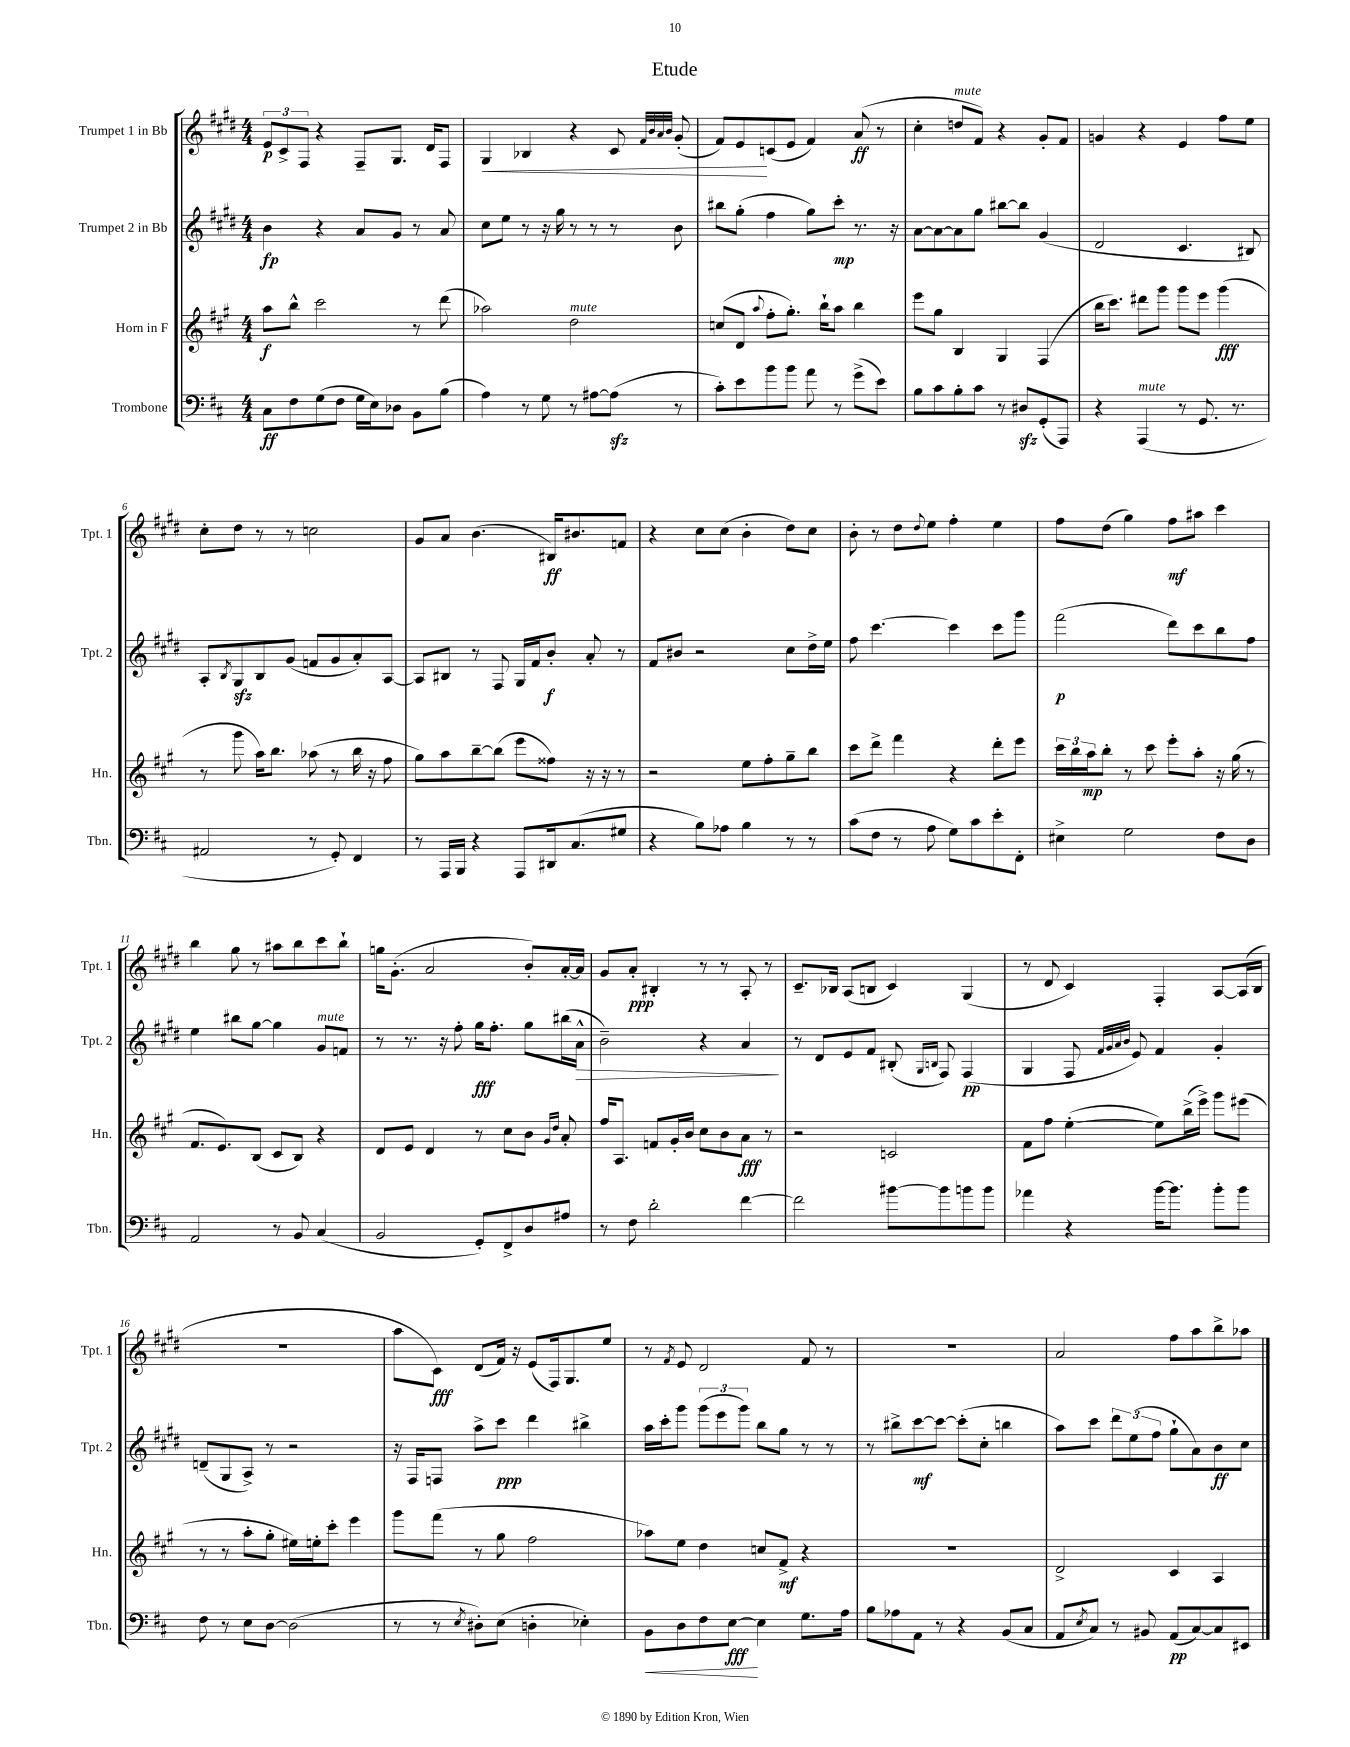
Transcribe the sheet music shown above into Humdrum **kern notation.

**kern	**kern	**kern	**kern
*staff4	*staff3	*staff2	*staff1
*clefF4	*clefG2	*clefG2	*clefG2
*k[f#c#]	*k[f#c#g#]	*k[f#c#g#d#]	*k[f#c#g#d#]
*M4/4	*M4/4	*M4/4	*M4/4
8C#\L	8aa\L	4b\	12e/L
.	.	.	12c#^/
8F#\	8bb^^\J	.	.
.	.	.	12F#/J
(8G\	2ccc#\	4r	4r
8F#\J	.	.	.
16G\LL	.	8a/L	8F#~/L
16E\J)	.	.	.
8D-\J	.	8g#/J	8.G#/J
8BB\L	8r	8r	.
.	.	.	16d#/LK
(8B\J	(8ddd\	8a/	8F#/J
=	=	=	=
4A\)	2aa-\)	8cc#\L	4G#/
.	.	8ee\J	.
8r	.	8r	4B-/
8G\	.	16r	.
.	.	16gg#\	.
8r	2dd\	8r	4r
[8A#\L	.	8r	.
(8A#\]J	.	8r	8c#/
.	.	.	32qqf#/LLL
.	.	.	32qqb/
.	.	.	32qqa/
.	.	.	32qqb/JJJ
8r	.	8b\	(8g#'/
=	=	=	=
8c#'\L)	(8cc/L	8bb#\L	8f#/L)
8e\	8d/J	(8gg#'\J	8e/
.	8qqaa/	.	.
8b\	8ff#'\L	4ff#\	(8c/
8b\J	8.gg#'\J)	.	8e/J
8a\	.	8gg#\L)	4f#/)
.	16bb`\LK	.	.
8r	8aa\J	8ccc#'\J	.
(8g^\L	4bb\	8.r	(8a/
8e\J)	.	.	8r
.	.	16r	.
=	=	=	=
8B\L	8eee\L	[8a\L	4cc#'\
8c#\	8gg#\J	8a\_	.
8B'\	4B/	8a\]	8dd/L
8c#\J	.	8gg#\J	8f#/J)
8r	4G#/	[8bb#\L	4r
8D#/L	.	8bb#\]J	.
(8GG'/	(4F#/	(4g#/	8g#'/L
8AAA/J)	.	.	8f#/J
=	=	=	=
4r	16bb\LK	2d#/	4g/
.	8.ccc#\J)	.	.
(4AAA/	8ddd#\L	.	4r
.	8ggg#\J	.	.
8r	8ggg#\L	4.c#/	4e/
8.GG/	8eee\J	.	.
.	(4ggg#\	.	8ff#\L
8.r	.	.	.
.	.	8B#/)	8ee\J
=	=	=	=
2AA#/	8r	8A'/L	8cc#'\L
.	.	8qB/	.
.	8ggg#\	8G#/	8dd#\J
.	16aa\LK)	8B/	8r
.	8.bb\J	.	.
.	.	(8g#/J	8r
8r	(8aa-\	8f/L	2cc\
8GG'/)	8r	8g#/	.
4FF#/	16bb\	8a'/)	.
.	16r	.	.
.	8ff#\	[8A/J	.
=	=	=	=
8r	8gg#\L)	8A/]L	8g#/L
16AAA/LL	8aa\	8B#/J	8a/J
16BBB/JJ	.	.	.
4r	[8bb~\	8r	(4.b\
.	(8bb\]J	8F#/	.
8AAA/L	8eee\L	16G#/LL	.
.	.	16f#/J	.
16DD#/k	8ff##\J)	8b'/J	16B#/LK)
(8.C#/	.	.	8.b#/
.	16r	8a'/	.
.	16r	.	.
8G#/J	8r	8r	8f/J
=	=	=	=
4r	2r	8f#/L	4r
.	.	8b#/J	.
8B\L)	.	2r	8cc#\L
8A-\J	.	.	(8cc#\J
4B\	8ee\L	.	4b'\
.	8ff#'\	.	.
8r	8gg#~\	8cc#\L	8dd#\L)
8r	8bb\J	16dd#^\L	8cc#\J
.	.	16ee\JJ	.
=	=	=	=
(8c#\L	8ccc#\L	8ff#\	8b'\
8F#\J	8ddd^\J	[4.ccc#\	8r
8r	4fff#\	.	8dd#\L
.	.	.	8qqdd#/
8A\	.	.	8ee\J
8G\L)	4r	4ccc#\]	4ff#'\
8c#\	.	.	.
8e'\	8ddd'\L	8ccc#\L	4ee\
8FF#'\J	8eee\J	8ggg#\J	.
=	=	=	=
4E#^\	24ccc#\LL	(2fff#\	8ff#\L
.	24bb\	.	.
.	24aa\J	.	.
.	8bb'\J	.	(8dd#\J
2G\	8r	.	4gg#\)
.	8ccc#\	.	.
.	8eee'\L	8ddd#\L)	8ff#\L
.	8aa'\J	8ccc#\	8aa#\J
8F#\L	16r	8bb\	4ccc#\
.	(16gg#\	.	.
8D\J	8r	8ff#\J	.
=	=	=	=
2AA/	8.f#/L	4ee\	4bb\
.	8.e/)	.	.
.	.	8bb#\L	8gg#\
.	(8B/J	[8gg#\J	8r
8r	8c#/L	4gg#\]	8aa#\L
8BB/	8B/J)	.	8bb\
(4C#/	4r	8g#/L	8ccc#\
.	.	8f/J	8bb`\J
=	=	=	=
2BB/	8d/L	8r	16gg\LK
.	.	.	(8.g#'\J
.	8e/J	8.r	.
.	4d/	.	2a/
.	.	16r	.
.	.	8ff#'\	.
8GG'/L)	8r	16gg#\LK	.
.	.	8.ff#'\J	.
8FF#^/	8cc#\L	.	.
8D/	8b\J	8gg#\L	8b'/L)
.	16qqg#/LL	.	.
.	16qqdd/JJ	.	.
8A#/J	8a'/	(16bb#\L	[16a'/L
.	.	16a^^\JJ	16a/]JJ
=	=	=	=
8r	16ff#/LK	2b~\)	8g#/L
.	8.A/J	.	.
8F#\	.	.	8a'/J
2d'\	8f/L	.	4B#'/
.	16g#'/L	.	.
.	16b/JJ	.	.
.	8cc#\L	4r	8r
.	8b\	.	8r
[4f#\	8a\J	4a/	8A'/
.	8r	.	8r
=	=	=	=
2f#\]	2r	8r	8.c#~/L
.	.	8d#/L	.
.	.	.	16B-/Jk
.	.	8e/	(8A/L
.	.	8f#/J	8B/J
[8b#\L	2c/	(8B#'/	4c#/)
.	.	16qqG#/LL	.
.	.	16qqB/JJ	.
8b#\]	.	8F#/)	.
8b\	.	(4F#/	(4G#/
8b\J	.	.	.
=	=	=	=
4a-\	8f#\L	4G#/	8r
.	8ff#\J	.	8d#/
4r	([4ee'\	8F#/	4c#/)
.	.	32qqf#/LLL	.
.	.	32qqg#/	.
.	.	32qqa/	.
.	.	32qqb/JJJ	.
.	.	8e/)	.
[16b\LK	8ee\]L)	4f#/	4F#'/
8.b\]J	.	.	.
.	(16bb^\L	.	.
.	16eee^\JJ)	.	.
8b'\L	8ggg#\L	4g#'/	[8A/L
8b\J	(8eee#\J	.	(16A/]L
.	.	.	16B/JJ
=	=	=	=
8F#\	8r	(8d~/L	1r
8r	8r	8G#/	.
8E\L	8aa'\L	8A^/J)	.
[8D\J	8gg#'\J	8r	.
(2D\]	16ee#\LL)	2r	.
.	16ee'\J	.	.
.	8ccc#'\J	.	.
.	4eee\	.	.
=	=	=	=
8r	8ggg#\L	16r	8aa\L
.	.	16F#/LK	.
8r	(8fff#\J	8F/J	8c#\J)
8qE/	.	.	.
8D#'\L)	8r	8aa^\L	(8d#/L
(8E\J	8gg#\	8ccc#\J	16f#/Jk)
.	.	.	16r
4D'\	2ff#\	4ddd#\	(8e/L
.	.	.	16F#/k)
.	.	.	8.G#/
4E-'\)	.	4bb#^\	.
.	.	.	8ee/J
=	=	=	=
8BB\L	8aa-\L)	16aa\LL	8r
.	.	16ccc#'\J	.
.	.	.	8qf#/
8D\	8ee\J	8ggg#\J	8e/
8F#\	4dd\	(12ggg#\L	2d#/
.	.	12eee\	.
[8E\J	.	.	.
.	.	12ggg#\J)	.
4E\]	8cc/L	8bb\L	.
.	8f#^/J	8gg#\J	.
8.G\L	4r	8r	8f#/
.	.	8r	8r
16A\Jk	.	.	.
=	=	=	=
8B\L	1r	8r	1r
8A-\	.	8bb#^\L	.
8AA\J	.	[8ccc#\	.
8r	.	8ccc#\_J	.
4r	.	(8ccc#'\]L	.
.	.	8cc#'\J	.
(8BB/L	.	4bb\	.
8C#/J	.	.	.
=	=	=	=
8AA/L	2d^/	8aa\L)	2a/
8qE/	.	.	.
8C#/J)	.	8ccc#\J	.
8r	.	12ddd#\L	.
.	.	(12ee\	.
8BB#/	.	.	.
.	.	12ff#\J	.
(8AA/L	4c#/	8gg#`\L	8ff#\L
[8C#/)	.	8a\)	8aa\
8C#/]	4A/	8b\	8bb^\
8EE#/J	.	8cc#\J	8aa-\J
==	==	==	==
*-	*-	*-	*-
